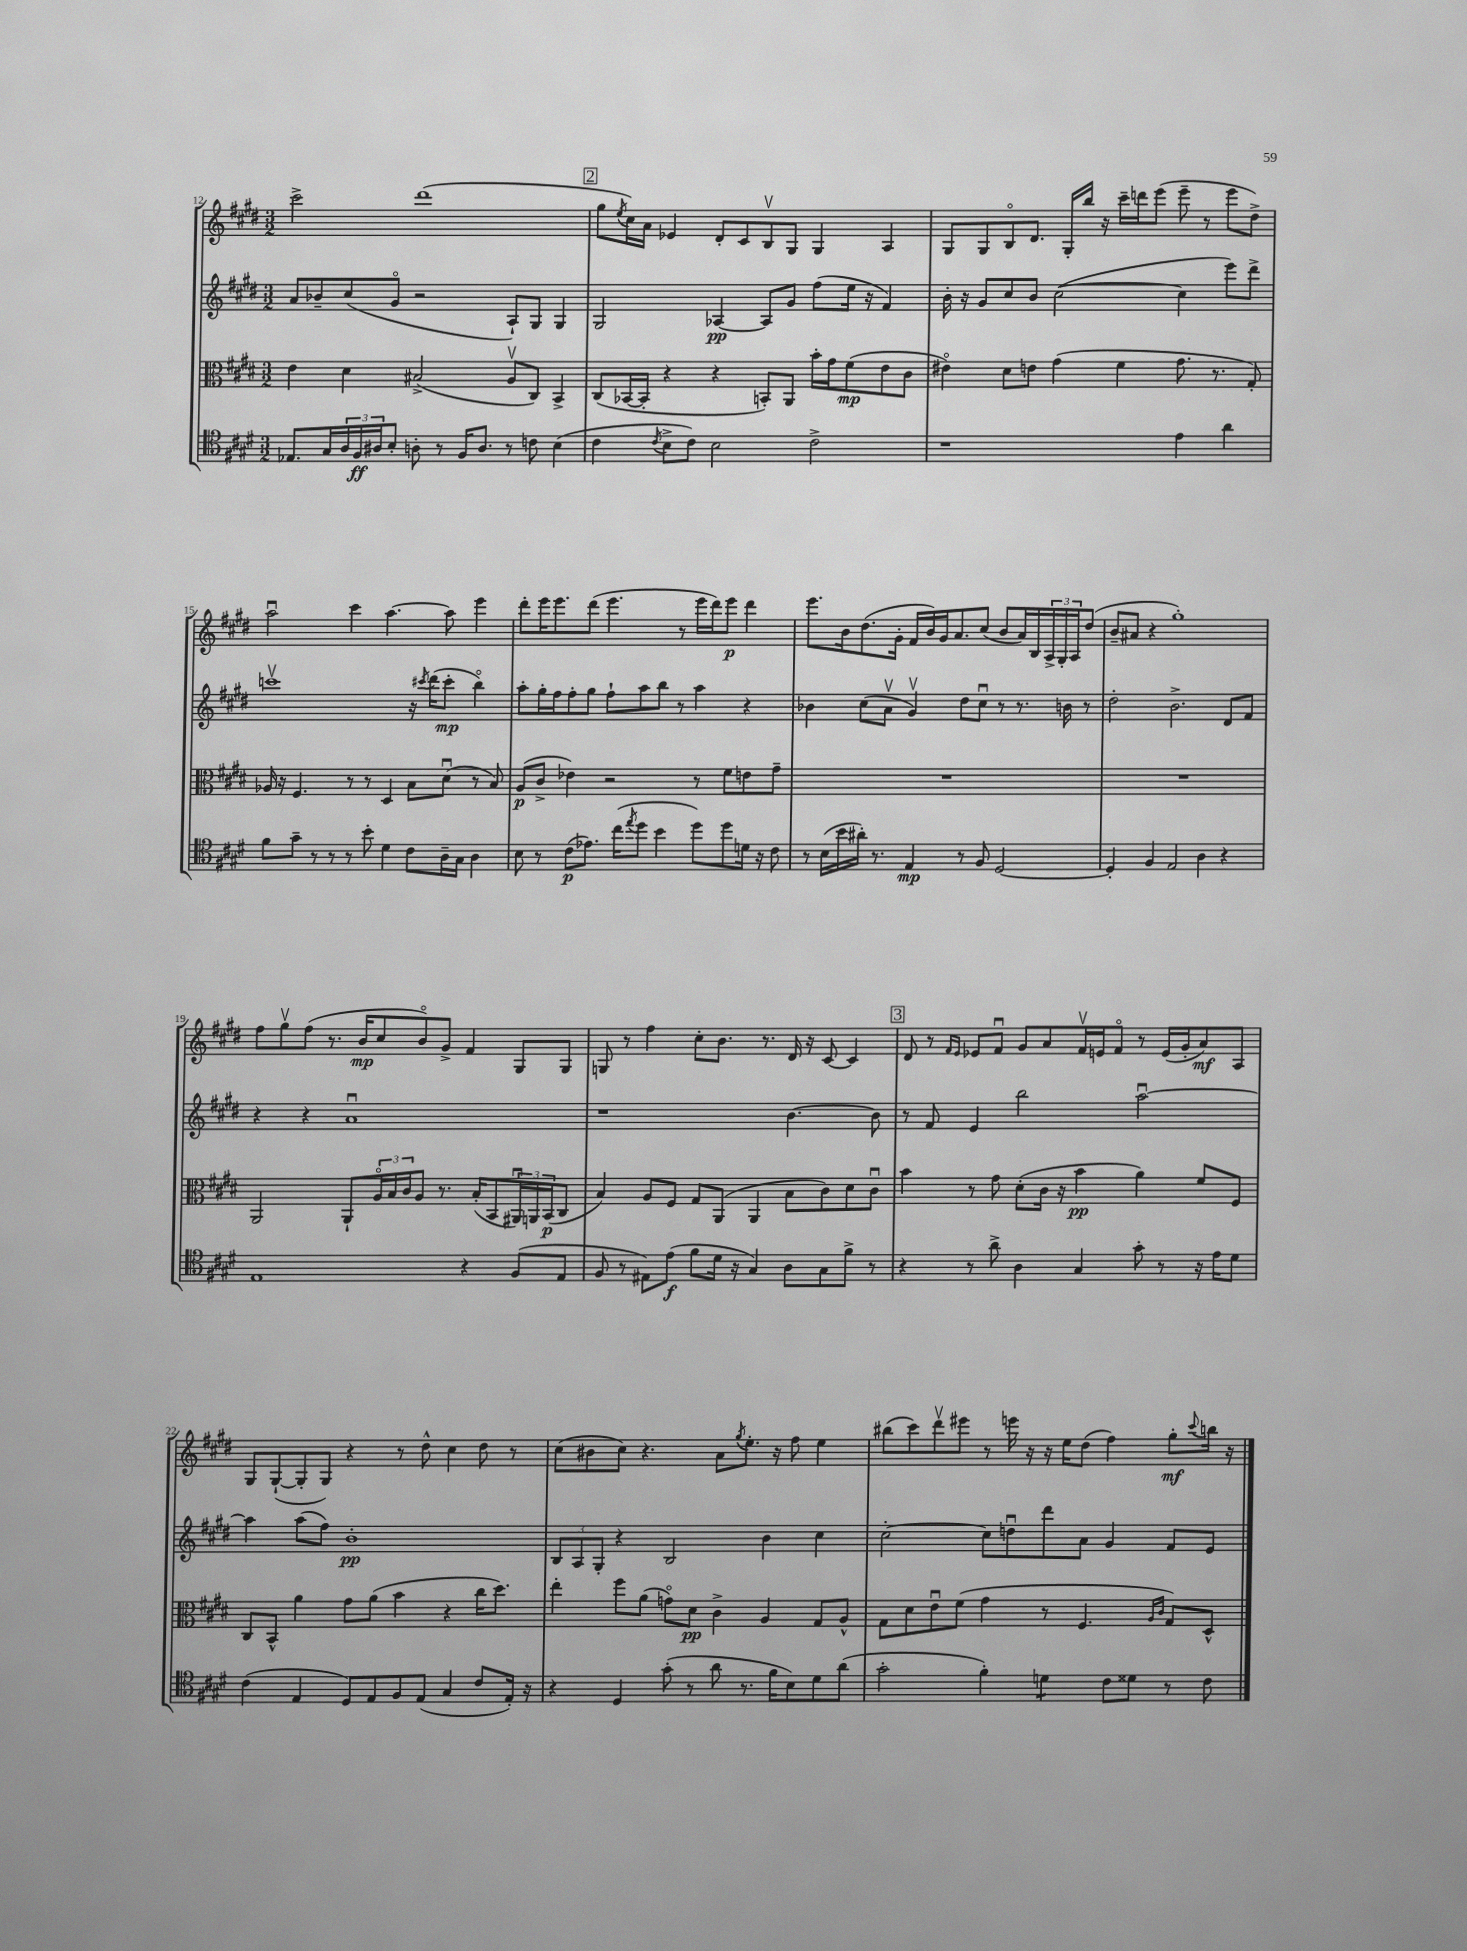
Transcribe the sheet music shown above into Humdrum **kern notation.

**kern	**dynam	**kern	**dynam	**kern	**dynam	**kern	**dynam
*part4	*part4	*part3	*part3	*part2	*part2	*part1	*part1
*staff4	*staff4	*staff3	*staff3	*staff2	*staff2	*staff1	*staff1
*clefC4	*	*clefC3	*	*clefG2	*	*clefG2	*
*k[f#c#g#d#]	*	*k[f#c#g#d#]	*	*k[f#c#g#d#]	*	*k[f#c#g#d#]	*
*M3/2	*	*M3/2	*	*M3/2	*	*M3/2	*
=12	=12	=12	=12	=12	=12	=12	=12
8.E-X/L	.	4e\	.	8a/L	.	2ccc#^\	.
.	.	.	.	8b-X~/	.	.	.
16G#/L	.	.	.	.	.	.	.
24A/	.	4d#\	.	(8cc#/	.	.	.
24F#/	ff	.	.	.	.	.	.
24A#X/J	.	.	.	.	.	.	.
8B'/J	.	.	.	8g#/J	.	.	.
8An'\	.	(2B#X^/	.	2r	.	(1ddd#	.
8r	.	.	.	.	.	.	.
16F#/KL	.	.	.	.	.	.	.
8.A/J	.	.	.	.	.	.	.
8r	.	8Av/L	.	8A`/L)	.	.	.
8cn\	.	8C#/J)	.	8G#/J	.	.	.
(4B\	.	4BB^/	.	4G#/	.	.	.
!!LO:REH:place=s1:t=2
=13	=13	=13	=13	=13	=13	=13	=13
4c#\	.	(8C#/L	.	2G#/	.	8gg#\L	.
.	.	.	.	.	.	8qee/	.
.	.	[16BB-X/L	.	.	.	16cc#\L)	.
.	.	16BB-'/JJ]	.	.	.	16a\JJ	.
8qc#/	.	.	.	.	.	.	.
8B^\L	.	4r	.	.	.	4e-X/	.
8c#\J)	.	.	.	.	.	.	.
2B\	.	4r	.	[4A-X/	pp	8d#'/L	.
.	.	.	.	.	.	8c#/	.
.	.	8BBn'/L)	.	8A-/L]	.	8Bv/	.
.	.	8AA/J	.	8g#/J	.	8G#/J	.
2c#^\	.	16b'\LL	.	(8ff#\L	.	4G#/	.
.	.	16g#\J	.	.	.	.	.
.	.	(8f#\	mp	16ee\Jk	.	.	.
.	.	.	.	16r	.	.	.
.	.	8e\	.	4f#/)	.	4A/	.
.	.	8c#\J	.	.	.	.	.
=14	=14	=14	=14	=14	=14	=14	=14
1r	.	4e#X\)	.	16b'\	.	8G#/L	.
.	.	.	.	16r	.	.	.
.	.	.	.	8g#/L	.	8G#/	.
.	.	8d#\L	.	8cc#/	.	8B/	.
.	.	8en\J	.	8b/J	.	8.d#/J	.
.	.	(4g#\	.	([2cc#\	.	.	.
.	.	.	.	.	.	16G#'/LL	.
.	.	.	.	.	.	16bb/JJ	.
.	.	.	.	.	.	16r	.
.	.	4f#\	.	.	.	16ccc#~\LL	.
.	.	.	.	.	.	16dddn\J	.
.	.	.	.	.	.	(8eee\J	.
4e\	.	8.g#\	.	4cc#\]	.	8eee~\	.
.	.	.	.	.	.	8r	.
.	.	8.r	.	.	.	.	.
4a\	.	.	.	8eee\L)	.	8eee\L	.
.	.	8G#'/)	.	8ddd#^\J	.	8dd#^\J)	.
!!LO:LB:g=z
=15	=15	=15	=15	=15	=15	=15	=15
8f#\L	.	16A-X/	.	1cccnv	.	2aau\	.
.	.	16r	.	.	.	.	.
8g#~\J	.	4.F#/	.	.	.	.	.
8r	.	.	.	.	.	.	.
8r	.	.	.	.	.	.	.
8r	.	8r	.	.	.	4ccc#\	.
8b'\	.	8r	.	.	.	.	.
4d#\	.	4D#/	.	.	.	[4.aa\	.
8c#\L	.	8B\L	.	16r	.	.	.
.	.	.	.	8qccc#X/	.	.	.
.	.	.	.	(16ddd#\KL	.	.	.
16A~\L	.	(8d#u\J	.	8ccc#'\J	mp	8aa\]	.
16G#\JJ	.	.	.	.	.	.	.
4A\	.	8r	.	4bb\)	.	4eee\	.
.	.	8B/)	.	.	.	.	.
=16	=16	=16	=16	=16	=16	=16	=16
8B\	.	(8A/L	p	8aa'\L	.	8ddd#'\L	.
8r	.	8c#^/J	.	16gg#'\L	.	16eee\K	.
.	.	.	.	16ff#\J	.	8.eee\	.
(8c#\L	p	4e-X\)	.	8ff#'\	.	.	.
8.e-X\J)	.	.	.	8gg#\J	.	(8ddd#\J	.
.	.	2r	.	8ff#`\L	.	4.eee\	.
(16cc#\KL	.	.	.	.	.	.	.
8qee/	.	.	.	.	.	.	.
8dd#\J	.	.	.	8aa\	.	.	.
4b\	.	.	.	8bb\J	.	.	.
.	.	.	.	8r	.	8r	.
8dd#\L)	.	8r	.	4aa\	.	16eee\LL	.
.	.	.	.	.	.	16ddd#\J)	.
8dd#\	.	8f#\L	.	.	.	8eee\J	p
16dn\Jk	.	8en\	.	4r	.	4ddd#\	.
16r	.	.	.	.	.	.	.
8c#\	.	8g#~\J	.	.	.	.	.
=17	=17	=17	=17	=17	=17	=17	=17
8r	.	1.r	.	4b-X\	.	8.eee\L	.
(16B\LL	.	.	.	.	.	.	.
16b\	.	.	.	.	.	16b\k	.
16a#X'\JJ)	.	.	.	(8cc#\L	.	(8.dd#\	.
8.r	.	.	.	.	.	.	.
.	.	.	.	8av\J	.	.	.
.	.	.	.	.	.	16g#'\Jk	.
4E/	mp	.	.	4g#v/)	.	16f#/LL	.
.	.	.	.	.	.	16b/)	.
.	.	.	.	.	.	16g#/J	.
.	.	.	.	.	.	8.a/	.
8r	.	.	.	8dd#\L	.	.	.
8F#/	.	.	.	8cc#u\J	.	(8cc#/J	.
[2D#/	.	.	.	8r	.	8b/L	.
.	.	.	.	8.r	.	16a/L)	.
.	.	.	.	.	.	16B/	.
.	.	.	.	.	.	24A^/	.
.	.	.	.	.	.	24G#'/	.
.	.	.	.	16bn\	.	.	.
.	.	.	.	.	.	24A/J	.
.	.	.	.	8r	.	(8dd#/J	.
=18	=18	=18	=18	=18	=18	=18	=18
4D#'/]	.	1.r	.	2dd#'\	.	8b~/L	.
.	.	.	.	.	.	8a#X/J	.
4F#/	.	.	.	.	.	4r	.
2E/	.	.	.	2.b^\	.	1gg#')	.
4A\	.	.	.	.	.	.	.
4r	.	.	.	8d#/L	.	.	.
.	.	.	.	8f#/J	.	.	.
!!LO:LB:g=z
=19	=19	=19	=19	=19	=19	=19	=19
1E	.	2AA/	.	4r	.	8ff#\L	.
.	.	.	.	.	.	8gg#v\	.
.	.	.	.	4r	.	(8ff#\J	.
.	.	.	.	.	.	8.r	.
.	.	8AA`/L	.	1au	.	.	.
.	.	.	.	.	.	16b/KL	mp
.	.	24A/L	.	.	.	8cc#/	.
.	.	24B/	.	.	.	.	.
.	.	24c#/J	.	.	.	.	.
.	.	8A/J	.	.	.	8b/)	.
.	.	8.r	.	.	.	8g#^/J	.
4r	.	.	.	.	.	4f#/	.
.	.	(16B'/KL	.	.	.	.	.
.	.	8BB/	.	.	.	.	.
(8F#/L	.	24AA#Xu/L)	.	.	.	8G#/L	.
.	.	24AAn/	.	.	.	.	.
.	.	(24BB/J	p	.	.	.	.
8E/J	.	8C#/J	.	.	.	8G#/J	.
=20	=20	=20	=20	=20	=20	=20	=20
8F#/	.	4B/)	.	1r	.	8Gn/	.
8r	.	.	.	.	.	8r	.
8E#X\L)	.	8A/L	.	.	.	4ff#\	.
(8e\J	f	8F#/J	.	.	.	.	.
8f#\L	.	8G#/L	.	.	.	8cc#'\L	.
16d#\Jk	.	(8AA/J	.	.	.	8.b\J	.
16r	.	.	.	.	.	.	.
4G#/)	.	4AA/	.	.	.	.	.
.	.	.	.	.	.	8.r	.
8A\L	.	8B\L	.	[4.b\	.	16d#/	.
.	.	.	.	.	.	16r	.
8G#\	.	8c#\)	.	.	.	[8c#/	.
8f#^\J	.	8d#\	.	.	.	4c#/]	.
8r	.	8c#u\J	.	8b\]	.	.	.
!!LO:REH:place=s1:t=3
=21	=21	=21	=21	=21	=21	=21	=21
4r	.	4b\	.	8r	.	8d#/	.
.	.	.	.	8f#/	.	8r	.
.	.	.	.	.	.	16qqf#/LL	.
.	.	.	.	.	.	16qqe/JJ	.
8r	.	8r	.	4e/	.	8e-X/L	.
8a^\	.	8g#\	.	.	.	8f#u/J	.
4A\	.	(8d#'\L	.	2bb\	.	8g#/L	.
.	.	16c#\Jk	.	.	.	8a/	.
.	.	16r	.	.	.	.	.
4G#/	.	4b\	pp	.	.	16f#v/L	.
.	.	.	.	.	.	16en/J	.
.	.	.	.	.	.	8f#/J	.
8g#'\	.	4a\)	.	[2aau\	.	8r	.
8r	.	.	.	.	.	(16e/LL	.
.	.	.	.	.	.	16g#'/J	.
16r	.	8f#/L	.	.	.	8a/)	mf
16e\KL	.	.	.	.	.	.	.
8d#\J	.	8F#/J	.	.	.	8A/J	.
!!LO:LB:g=z
=22	=22	=22	=22	=22	=22	=22	=22
(4c#\	.	8C#/L	.	4aa\]	.	8G#/L	.
.	.	8BB^^/J	.	.	.	([8G#`/	.
4E/	.	4a\	.	(8aa\L	.	8G#'/]	.
.	.	.	.	8ff#\J)	.	8G#/J)	.
8D#/L)	.	8g#\L	.	1b'	pp	4r	.
8E/	.	(8a\J	.	.	.	.	.
8F#/	.	4b\	.	.	.	8r	.
(8E/J	.	.	.	.	.	8dd#^^\	.
4G#/	.	4r	.	.	.	4cc#\	.
8c#/L	.	16cc#\KL	.	.	.	8dd#\	.
.	.	8.dd#\J)	.	.	.	.	.
16E'/Jk)	.	.	.	.	.	8r	.
16r	.	.	.	.	.	.	.
=23	=23	=23	=23	=23	=23	=23	=23
4r	.	4ee'\	.	12B/L	.	(8cc#\L	.
.	.	.	.	12A/	.	.	.
.	.	.	.	.	.	8b#X\	.
.	.	.	.	12G#'/J	.	.	.
4D#/	.	8ff#\L	.	4r	.	8cc#\J)	.
.	.	(8a\J	.	.	.	4.r	.
(8g#'\	.	8gn\L)	.	2B/	.	.	.
8r	.	8d#\J	pp	.	.	.	.
8a\	.	4c#^\	.	.	.	8a\L	.
.	.	.	.	.	.	8qgg#/	.
8.r	.	.	.	.	.	8.ee'\J	.
.	.	4A/	.	4b\	.	.	.
16f#\KL	.	.	.	.	.	16r	.
8B\)	.	.	.	.	.	8ff#\	.
8d#\	.	8G#/L	.	4cc#\	.	4ee\	.
(8a\J	.	8A^^/J	.	.	.	.	.
=24	=24	=24	=24	=24	=24	=24	=24
2g#'\	.	8G#\L	.	[2cc#'\	.	(8bb#X\L	.
.	.	8d#\	.	.	.	8ccc#\)	.
.	.	8eu\	.	.	.	8ddd#v\	.
.	.	(8f#\J	.	.	.	8eee#X\J	.
4f#'\)	.	4g#\	.	8cc#\L]	.	8r	.
.	.	.	.	8ddnu\	.	16eeen\	.
.	.	.	.	.	.	16r	.
*tremolo	*	*	*	*	*	*	*
8dn\L	.	8r	.	8ddd#\	.	16r	.
.	.	.	.	.	.	16ee\KL	.
8dn\J	.	4.F#/	.	8a\J	.	(8dd#\J	.
*Xtremolo	*	*	*	*	*	*	*
8c#\L	.	.	.	4g#/	.	4ff#\)	.
8d##X\J	.	.	.	.	.	.	.
.	.	16qqA/LL	.	.	.	.	.
.	.	16qqc#/JJ	.	.	.	.	.
8r	.	8G#/L)	.	8f#/L	.	8gg#'\L	mf
.	.	.	.	.	.	8qqccc#/	.
8c#\	.	8D#^^/J	.	8e/J	.	16bbn\Jk	.
.	.	.	.	.	.	16r	.
==	==	==	==	==	==	==	==
*-	*-	*-	*-	*-	*-	*-	*-
